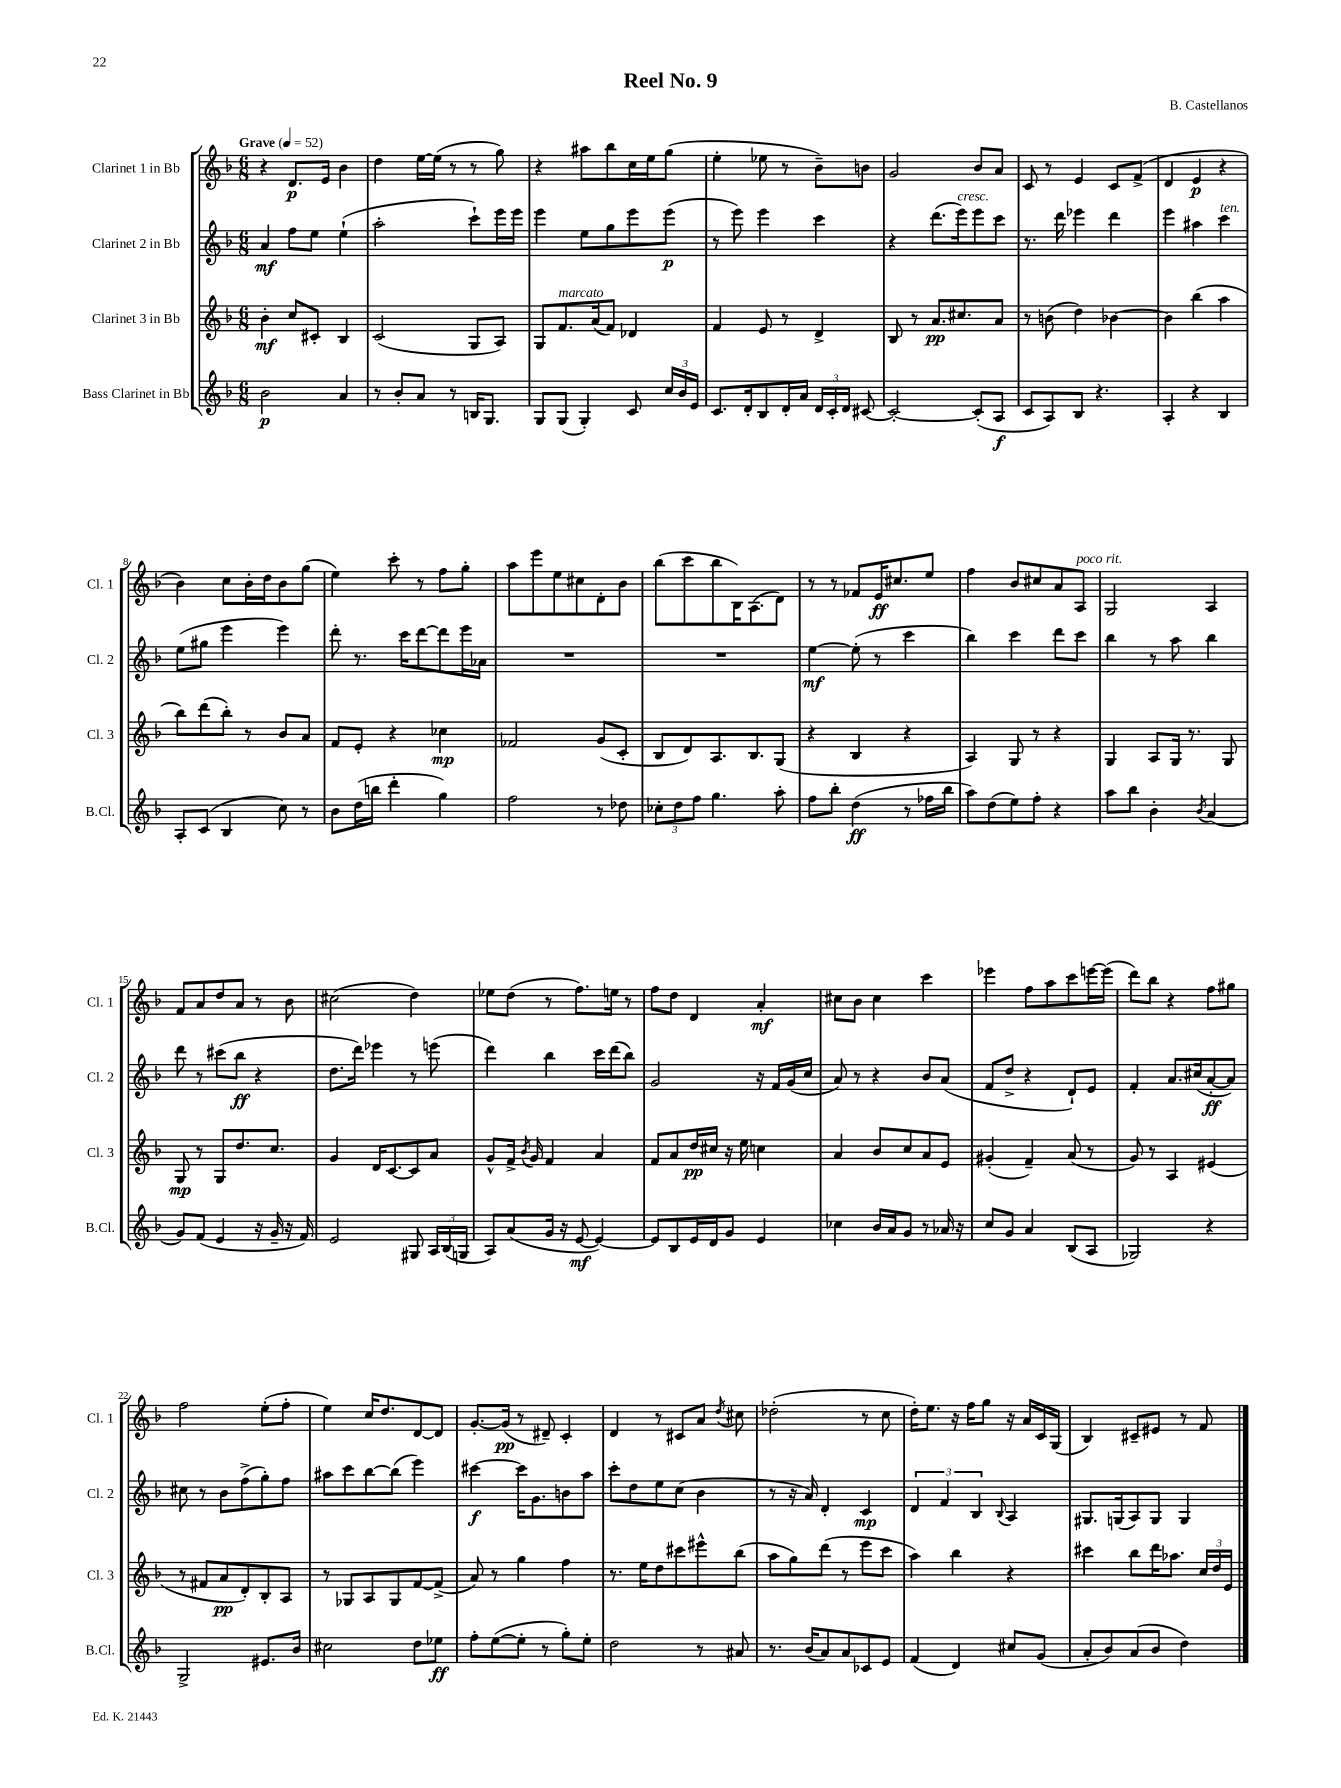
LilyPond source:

\header { title = "Reel No. 9" composer = "B. Castellanos" }
<<
\new StaffGroup <<
\new Staff = "s0" \with { instrumentName = "Clarinet 1 in Bb" shortInstrumentName = "Cl. 1" } {
    \clef treble \key f \major \numericTimeSignature \time 6/8 \tempo "Grave" 4 = 52
    \autoBeamOff r4 d'8.[\p e'16] bes'4 |
    d''4 e''16[~ e''16]( r8 r8 g''8) |
    r4 ais''8[ bes''8 c''16 e''16 g''8]( |
    e''4-. ees''8 r8 bes'8[--) b'8] |
    g'2 bes'8[ a'8] |
    c'8 r8 e'4 c'8[ f'8]->( |
    d'4 e'4\p r4 |
    bes'4) c''8[ bes'16-. d''16 bes'8 g''8]( |
    e''4) c'''8-. r8 f''8[ g''8]-. |
    a''8[ e'''8 e''8 cis''8 d'8-. bes'8] |
    bes''8[( c'''8 bes''8 bes16) a8.( d'8]) |
    r8 r8 fes'8[ e'16\ff cis''8. e''8] |
    f''4 bes'8[ cis''8 a'8 a8]^\markup { \italic "poco rit." } |
    g2 a4 |
    f'8[ a'8 d''8 a'8] r8 bes'8 |
    cis''2( d''4) |
    ees''8[ d''8]( r8 f''8.[) e''16] r8 |
    f''8[ d''8] d'4 a'4-.\mf |
    cis''8[ bes'8] cis''4 c'''4 |
    ees'''4 f''8[ a''8 c'''8 e'''16~ e'''16]( |
    d'''8[) bes''8] r4 f''8[ gis''8] |
    f''2 e''8[-.( f''8]-. |
    e''4) c''16[ d''8. d'8~ d'8] |
    g'8.[~-. g'16]\pp( r8 dis'8--) c'4-. |
    d'4 r8 cis'8[ a'8] \acciaccatura { d''8 } cis''8 |
    des''2-.( r8 c''8 |
    d''16[-.) e''8.] r16 f''16[ g''8] r16 a'16[ c'16 g16]( |
    bes4) cis'8[-- eis'8] r8 f'8 \bar "|." |
}
\new Staff = "s1" \with { instrumentName = "Clarinet 2 in Bb" shortInstrumentName = "Cl. 2" } {
    \clef treble \key f \major \numericTimeSignature \time 6/8
    \autoBeamOff a'4\mf f''8[ e''8] e''4-!( |
    a''2-. c'''8[-!) e'''16 e'''16] |
    e'''4 e''8[ g''8 e'''8 e'''8]\p( |
    r8 e'''8) e'''4 c'''4 |
    r4 d'''8.[( e'''16^\markup { \italic "cresc." }) e'''8 c'''8] |
    r8. d'''16 ees'''4 d'''4 |
    e'''4 ais''4 c'''4^\markup { \italic "ten." } |
    e''8[( gis''8] e'''4 e'''4) |
    d'''8-. r8. c'''16[ d'''8~ d'''8 e'''16 aes'16] |
    R2. |
    R2. |
    e''4~\mf e''8-.( r8 c'''4 |
    bes''4) c'''4 d'''8[ c'''8] |
    bes''4 r8 a''8 bes''4 |
    d'''8 r8 cis'''8[( bes''8]\ff r4 |
    d''8.[ d'''16]) ees'''4 r8 e'''8( |
    d'''4) bes''4 c'''16[ d'''16( bes''8]) |
    g'2 r16 f'16[ g'16( c''16] |
    a'8) r8 r4 bes'8[ a'8]( |
    f'8[ d''8]-> r4 d'8[-!) e'8] |
    f'4-. a'8.[ cis''16( a'8~-.\ff a'8]) |
    cis''8 r8 bes'8[ f''8->( g''8-.) f''8] |
    ais''8[ c'''8 bes''8~ bes''8]( e'''4) |
    cis'''4~\f cis'''16[ g'8. b'8 a''8] |
    c'''8[-. d''8 e''8 c''8]( bes'4 |
    r8 r16 a'16) d'4-. c'4\mp |
    \tuplet 3/2 { d'4 f'4 bes4 } \appoggiatura { bes8 } a4 |
    gis8.[ g16( a8) g8] g4 \bar "|." |
}
\new Staff = "s2" \with { instrumentName = "Clarinet 3 in Bb" shortInstrumentName = "Cl. 3" } {
    \clef treble \key f \major \numericTimeSignature \time 6/8
    \autoBeamOff bes'4-.\mf c''8[ cis'8]-. bes4 |
    c'2( g8[ a8]) |
    g8[ f'8.^\markup { \italic "marcato" } a'16( f'8]) des'4 |
    f'4 e'8 r8 d'4-> |
    bes8 r8 a'8.[\pp cis''8. a'8] |
    r8 b'8( d''4) bes'4~ |
    bes'4 bes''4( a''4 |
    bes''8[) d'''8( bes''8]-.) r8 bes'8[ a'8] |
    f'8[ e'8]-. r4 ces''4\mp |
    fes'2 g'8[( c'8]-. |
    bes8[ d'8) a8. bes8. g8]( |
    r4 bes4 r4 |
    a4) g8 r8 r4 |
    g4 a8[ g16] r8. g8 |
    g8\mp r8 g8[ d''8. c''8.] |
    g'4 d'16[ c'8.~ c'8 a'8] |
    g'8[-^ f'16]-> \acciaccatura { bes'8 } g'16 f'4 a'4 |
    f'8[ a'8 d''16\pp cis''16] r16 e''16 c''4 |
    a'4 bes'8[ c''8 a'8 e'8] |
    gis'4-.( f'4--) a'8( r8 |
    g'8) r8 a4 eis'4( |
    r8 fis'8[ a'8\pp d'8-.) bes8-. a8] |
    r8 ges8[ a8 ges8 f'8~ f'8]->( |
    a'8) r8 g''4 f''4 |
    r8. e''16[ d''8 cis'''8 eis'''8-^ bes''8]( |
    a''8[ g''8) d'''8]( r8 e'''8[ c'''8] |
    a''4) bes''4 r4 |
    cis'''4 bes''8[ d'''16 aes''8.] \tuplet 3/2 { c''16[ d''16 e'16] } \bar "|." |
}
\new Staff = "s3" \with { instrumentName = "Bass Clarinet in Bb" shortInstrumentName = "B.Cl." } {
    \clef treble \key f \major \numericTimeSignature \time 6/8
    \autoBeamOff bes'2\p a'4 |
    r8 bes'8[-. a'8] r8 b16[ g8.] |
    g8[ g8]( g4-.) c'8 \tuplet 3/2 { c''16[ bes'16 e'16] } |
    c'8.[ d'16-. bes8 d'16-. a'16] \tuplet 3/2 { d'16[ c'16-. d'16] } cis'8~ |
    cis'2~-. cis'8[-.( a8]\f |
    c'8[ a8) bes8] r4. |
    a4-. r4 bes4 |
    a8[-. c'8]( bes4 c''8) r8 |
    bes'8[ d''16( b''16] d'''4-. g''4) |
    f''2 r8 des''8 |
    \tuplet 3/2 { ces''8[-. d''8 f''8] } g''4. a''8-. |
    f''8[ bes''8]-. d''4\ff( r8 fes''16[ bes''16] |
    a''8[) d''8( e''8) f''8]-. r4 |
    a''8[ bes''8] bes'4-. \acciaccatura { bes'8 } a'4( |
    g'8[) f'8]( e'4 r16 g'16-- r16 f'16) |
    e'2 gis8 \tuplet 3/2 { a16[ bes16( g16] } |
    a8[) a'8( g'16] r16 e'8~\mf e'4~) |
    e'8[ bes8 e'16 d'16 g'8] e'4 |
    ces''4 bes'16[ a'16 g'8] r8 aes'16 r16 |
    c''8[ g'8] a'4 bes8[( a8] |
    ges2) r4 |
    g2-> eis'8.[ bes'16] |
    cis''2 d''8[ ees''8]\ff |
    f''8[-. e''8~( e''8]-. r8 g''8[-.) e''8]-. |
    d''2 r8 ais'8 |
    r8. bes'16[( a'8) a'8 ces'8 e'8] |
    f'4( d'4) cis''8[ g'8]( |
    a'8[-. bes'8) a'8( bes'8] d''4) \bar "|." |
}
>>
>>
